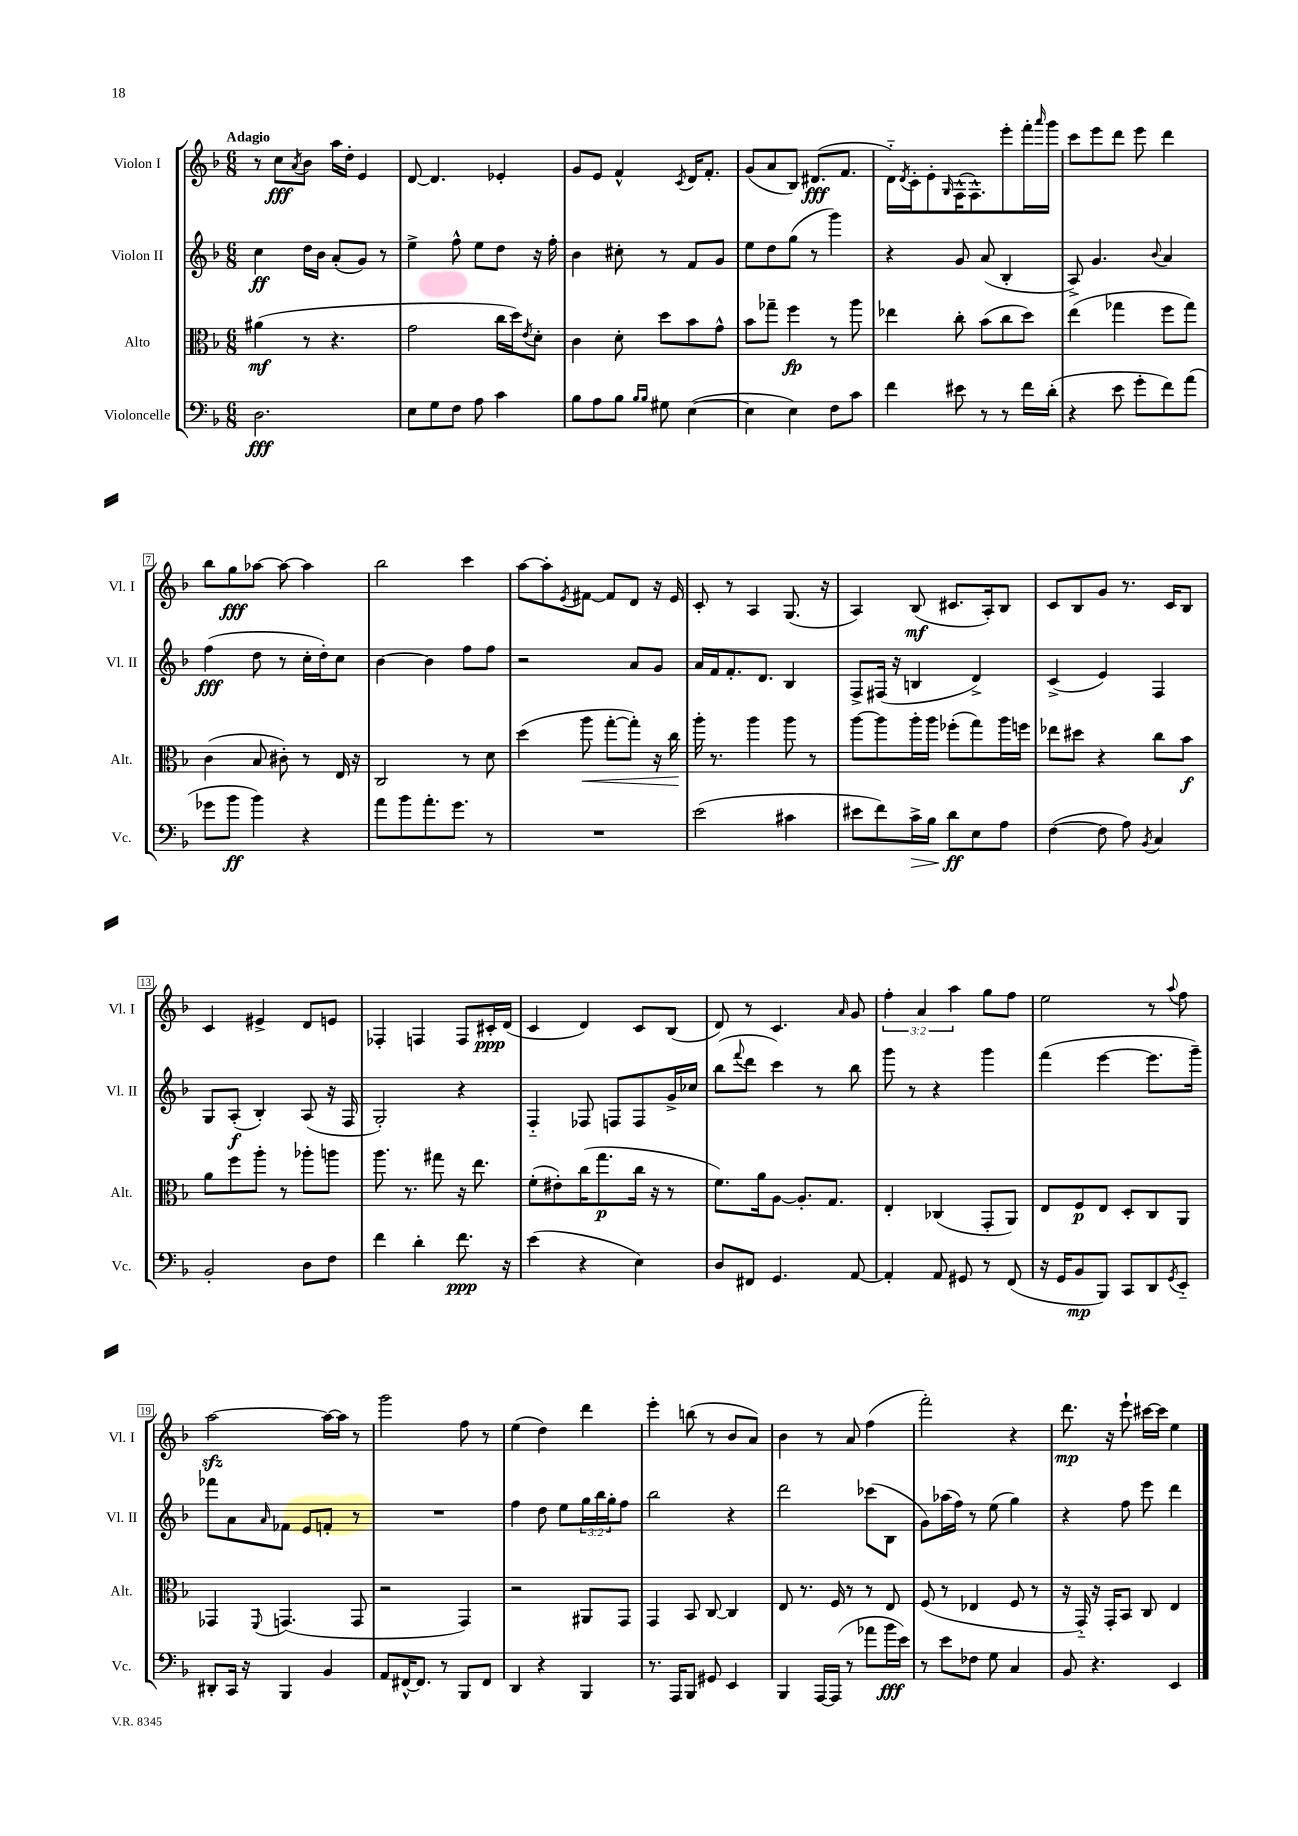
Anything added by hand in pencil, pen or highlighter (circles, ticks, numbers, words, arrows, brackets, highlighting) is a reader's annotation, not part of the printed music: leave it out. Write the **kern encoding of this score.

**kern	**dynam	**kern	**dynam	**kern	**dynam	**kern	**dynam
*part4	*part4	*part3	*part3	*part2	*part2	*part1	*part1
*staff4	*staff4	*staff3	*staff3	*staff2	*staff2	*staff1	*staff1
*I"Violoncelle	*	*I"Alto	*	*I"Violon II	*	*I"Violon I	*
*I'Vc.	*	*I'Alt.	*	*I'Vl. II	*	*I'Vl. I	*
*clefF4	*	*clefC3	*	*clefG2	*	*clefG2	*
*k[b-]	*	*k[b-]	*	*k[b-]	*	*k[b-]	*
*M6/8	*	*M6/8	*	*M6/8	*	*M6/8	*
=1	=1	=1	=1	=1	=1	=1	=1
!	!	!	!	!	!	!LO:TX:a:B:t=Adagio	!
2.D\	fff	(4a#X\	mf	4cc\	ff	8r	.
.	.	.	.	.	.	8cc\L	fff
.	.	.	.	.	.	8qa/	.
.	.	8r	.	16dd\LL	.	8b-\J	.
.	.	.	.	16b-\JJ	.	.	.
.	.	4.r	.	(8a'/L	.	16aa\LL	.
.	.	.	.	.	.	16dd'\JJ	.
.	.	.	.	8g/J)	.	4e/	.
.	.	.	.	8r	.	.	.
=2	=2	=2	=2	=2	=2	=2	=2
8E\L	.	2g\	.	4ee^\	.	[8d/	.
8G\	.	.	.	.	.	4.d/]	.
8F\J	.	.	.	8ff^^\	.	.	.
8A\	.	.	.	8ee\L	.	.	.
4c\	.	16cc\LL	.	8dd\J	.	4e-X'/	.
.	.	16dd\J)	.	.	.	.	.
.	.	8qe/	.	.	.	.	.
.	.	8d'\J	.	16r	.	.	.
.	.	.	.	16ff'\	.	.	.
=3	=3	=3	=3	=3	=3	=3	=3
8B-\L	.	4c\	.	4b-\	.	8g/L	.
8A\	.	.	.	.	.	8e/J	.
8B-\J	.	8d'\	.	8cc#X'\	.	4f^^/	.
16qqB-/LL	.	.	.	.	.	.	.
16qqB-/JJ	.	.	.	.	.	.	.
8G#X\	.	8dd\L	.	8r	.	.	.
.	.	.	.	.	.	8qc/	.
([4E\	.	8b-\	.	8f/L	.	16d/KL	.
.	.	.	.	.	.	8.f'/J	.
.	.	8g^^\J	.	8g/J	.	.	.
=4	=4	=4	=4	=4	=4	=4	=4
4E\]	.	8b-\L	.	8ee\L	.	(8g/L	.
.	.	8gg-X~\J	.	8dd\	.	8a/	.
4E\)	.	4ff\	fp	(8gg\J	.	8B-/J)	.
.	.	.	.	8r	.	(8.d#X/L	fff
8F\L	.	8r	.	4ggg\)	.	.	.
.	.	.	.	.	.	8.f/J	.
8c\J	.	8aa\	.	.	.	.	.
=5	=5	=5	=5	=5	=5	=5	=5
4f\	.	4ee-X\	.	4r	.	16d\LL)	.
.	.	.	.	.	.	8qd/	.
.	.	.	.	.	.	16c'\J	.
.	.	.	.	.	.	8e'\	.
.	.	.	.	.	.	16qqG/	.
8e#X\	.	8cc'\	.	8g/	.	(16F^^\K	.
.	.	.	.	.	.	8.F^^\)	.
8r	.	(8b-\L	.	(8a/	.	.	.
8r	.	8cc\	.	4B-'/	.	8eee'\	.
16f\LL	.	8dd\J)	.	.	.	16fff'\L	.
.	.	.	.	.	.	16qqaaa/	.
(16d'\JJ	.	.	.	.	.	16ggg\JJ	.
=6	=6	=6	=6	=6	=6	=6	=6
4r	.	(4ee\	.	8A^/)	.	8ccc\L	.
.	.	.	.	4.g/	.	8eee\	.
8e\	.	4gg-X\	.	.	.	8ddd\J	.
8g'\L	.	.	.	.	.	8eee\	.
.	.	.	.	8qqb-/	.	.	.
8f\)	.	8ff\L	.	4a/	.	4ddd\	.
(8a\J	.	8gg-\J)	.	.	.	.	.
!!LO:LB:g=z
=7	=7	=7	=7	=7	=7	=7	=7
8g-X\L	.	(4c\	.	(4ff\	fff	8bb-\L	.
8b-\J	ff	.	.	.	.	8gg\	fff
4b-\)	.	8B-/	.	8dd\	.	[8aa-X\J	.
.	.	8c#X'\)	.	8r	.	8aa-\_	.
4r	.	8r	.	16cc'\LL	.	4aa-\]	.
.	.	.	.	16dd'\J)	.	.	.
.	.	16E/	.	8cc\J	.	.	.
.	.	16r	.	.	.	.	.
=8	=8	=8	=8	=8	=8	=8	=8
8a\L	.	2C/	.	[4b-\	.	2bb-\	.
8b-\	.	.	.	.	.	.	.
8.a'\	.	.	.	4b-\]	.	.	.
8.g\J	.	.	.	.	.	.	.
.	.	8r	.	8ff\L	.	4ccc\	.
8r	.	8d\	.	8ff\J	.	.	.
=9	=9	=9	=9	=9	=9	=9	=9
2.r	.	(4dd\	.	2r	.	[8aa\L	.
.	.	.	.	.	.	8aa'\]	.
.	.	.	.	.	.	8qe/	.
!	!	!	!LO:HP:b	!	!	!	!
.	.	8aa\	<	.	.	[8f#X\J	.
.	.	[8gg'\L	.	.	.	8f#/L]	.
.	.	8gg'\J])	.	8a/L	.	8d/J	.
.	.	16r	.	8g/J	.	16r	.
.	.	16cc\	.	.	.	16e/	.
.	.	.	[	.	.	.	.
=10	=10	=10	=10	=10	=10	=10	=10
(2e\	.	16aa'\	.	16a/LL	.	8c'/	.
.	.	8.r	.	16f/J	.	.	.
.	.	.	.	8.f'/	.	8r	.
.	.	4aa\	.	.	.	4A/	.
.	.	.	.	8.d/J	.	.	.
4c#X\	.	8aa\	.	4B-/	.	(8.G/	.
.	.	8r	.	.	.	.	.
.	.	.	.	.	.	16r	.
=11	=11	=11	=11	=11	=11	=11	=11
8e#X\L	.	[8aa\L	.	8F^/L	.	4A/)	.
8f\)	.	8aa\]	.	(16F#X/Jk	.	.	.
.	.	.	.	16r	.	.	.
!	!LO:HP:b	!	!	!	!	!	!
16c^\L	>	16aa'\L	.	4Bn/	.	(8B-/	mf
16B-\JJ	.	16aa\JJ	.	.	.	.	.
8d\L	ff	(8ff-X'\L	.	.	.	8.c#X/L	.
8E\	]	8gg\)	.	4d^/)	.	.	.
.	.	.	.	.	.	16A'/k)	.
8A\J	.	16aa\L	.	.	.	8B-/J	.
.	.	16ffn\JJ	.	.	.	.	.
=12	=12	=12	=12	=12	=12	=12	=12
([4F\	.	8ee-X\L	.	(4c^/	.	8c/L	.
.	.	8dd#X\J	.	.	.	8B-/	.
8F\]	.	4r	.	4e/)	.	8g/J	.
8A\)	.	.	.	.	.	8.r	.
8qBB-/	.	.	.	.	.	.	.
4C/	.	8cc\L	.	4F/	.	.	.
.	.	.	.	.	.	16c/KL	.
.	.	8b-\J	f	.	.	8B-/J	.
!!LO:LB:g=z
=13	=13	=13	=13	=13	=13	=13	=13
2BB-'/	.	8a\L	.	8G/L	.	4c/	.
.	.	8ff\	.	(8A'/J	f	.	.
.	.	8aa'\J	.	4B-'/)	.	4e#X^/	.
.	.	8r	.	.	.	.	.
8D\L	.	8aa-X'\L	.	(8A/	.	8d/L	.
8F\J	.	8aan\J	.	16r	.	8en/J	.
.	.	.	.	16F/	.	.	.
=14	=14	=14	=14	=14	=14	=14	=14
4f\	.	8.aa\	.	2G'/)	.	4F-X'/	.
.	.	8.r	.	.	.	.	.
4d'\	.	.	.	.	.	4Fn/	.
.	.	8gg#X\	.	.	.	.	.
8.f\	ppp	16r	.	4r	.	8F/L	.
.	.	8.ee\	.	.	.	.	.
.	.	.	.	.	.	16c#X'/L	ppp
16r	.	.	.	.	.	(16d/JJ	.
=15	=15	=15	=15	=15	=15	=15	=15
(4e\	.	(8f'\L	.	4F/	.	4c/	.
.	.	8e#X'\)	.	.	.	.	.
4r	.	(16cc\K	.	8F-X/	.	4d/)	.
.	.	8.gg\	p	.	.	.	.
.	.	.	.	8Fn/L	.	.	.
4E\)	.	16cc\Jk	.	8F/	.	8c/L	.
.	.	16r	.	.	.	.	.
.	.	8r	.	16g^/L	.	(8B-/J	.
.	.	.	.	16cc-X/JJ	.	.	.
=16	=16	=16	=16	=16	=16	=16	=16
8D/L	.	8.f\L)	.	(8bb-\L	.	8d/)	.
.	.	.	.	8qqfff/	.	.	.
8FF#X/J	.	.	.	8ddd\J	.	8r	.
.	.	16a\k	.	.	.	.	.
4.GG/	.	[8A\J	.	4ccc\)	.	4.c/	.
.	.	8.A'/L]	.	.	.	.	.
.	.	.	.	8r	.	.	.
.	.	8.G/J	.	.	.	.	.
.	.	.	.	.	.	16qqa/	.
[8AA/	.	.	.	8bb-\	.	8g/	.
=17	=17	=17	=17	=17	=17	=17	=17
4AA'/]	.	4E'/	.	8ggg\	.	6ff'\	.
.	.	.	.	8r	.	.	.
.	.	.	.	.	.	6a/	.
8AA/	.	(4C-X/	.	4r	.	.	.
.	.	.	.	.	.	6aa\	.
8GG#X/	.	.	.	.	.	.	.
8r	.	8GG'/L	.	4ggg\	.	8gg\L	.
(8FF/	.	8AA/J)	.	.	.	8ff\J	.
=18	=18	=18	=18	=18	=18	=18	=18
16r	.	8E/L	.	(4fff\	.	2ee\	.
16GG/KL	.	.	.	.	.	.	.
8BB-/	mp	8F/	p	.	.	.	.
8BBB-/J)	.	8E/J	.	[4eee\	.	.	.
8CC/L	.	8D'/L	.	.	.	.	.
8DD/	.	8C/	.	8.eee\L]	.	8r	.
8qGG/	.	.	.	.	.	8qqaa/	.
8EE/J	.	8AA/J	.	.	.	8ff\	.
.	.	.	.	16ggg~\Jk)	.	.	.
!!LO:LB:g=z
=19	=19	=19	=19	=19	=19	=19	=19
8DD#X'/L	.	4GG-X/	.	8fff-X\L	.	[2aazz\	.
16CC/Jk	.	.	.	8a\	.	.	.
16r	.	.	.	.	.	.	.
.	.	8qqFF/	.	16qqa/	.	.	.
4BBB-/	.	(4.GGn/	.	8f-X\J	.	.	.
.	.	.	.	8e/L	.	.	.
4BB-/	.	.	.	8fn'/J	.	16aa\LL_	.
.	.	.	.	.	.	16aa\JJ]	.
.	.	8GG/	.	8r	.	8r	.
=20	=20	=20	=20	=20	=20	=20	=20
8AA/L	.	2r	.	2.r	.	2ggg\	.
[16FF#X^^/K	.	.	.	.	.	.	.
8.FF#/J]	.	.	.	.	.	.	.
8r	.	.	.	.	.	.	.
8BBB-/L	.	4GG/)	.	.	.	8ff\	.
8FF#/J	.	.	.	.	.	8r	.
=21	=21	=21	=21	=21	=21	=21	=21
4DD/	.	2r	.	4ff\	.	(4ee\	.
4r	.	.	.	8dd\	.	4dd\)	.
.	.	.	.	8ee\L	.	.	.
4BBB-/	.	8AA#X/L	.	24gg\L	.	4ddd\	.
.	.	.	.	24bb-\	.	.	.
.	.	.	.	24gg'\J	.	.	.
.	.	8GG/J	.	8ff\J	.	.	.
=22	=22	=22	=22	=22	=22	=22	=22
8.r	.	4GG/	.	2bb-\	.	4eee'\	.
16AAA/KL	.	.	.	.	.	.	.
8BBB-/J	.	8BB-/	.	.	.	(8bbn\	.
8GG#X/	.	[8C/	.	.	.	8r	.
4EE/	.	4C/]	.	4r	.	8b-/L	.
.	.	.	.	.	.	8a/J)	.
=23	=23	=23	=23	=23	=23	=23	=23
4BBB-/	.	8E/	.	2ddd\	.	4b-\	.
.	.	8.r	.	.	.	.	.
[16AAA/LL	.	.	.	.	.	8r	.
(16AAA/JJ]	.	16F/	.	.	.	.	.
8r	.	8r	.	.	.	8a/	.
8a-X\L	.	8r	.	(8ccc-X\L	.	(4ff\	.
16b-\L	fff	8E/	.	8B-\J	.	.	.
16e\JJ)	.	.	.	.	.	.	.
=24	=24	=24	=24	=24	=24	=24	=24
8r	.	(8F/	.	8g\L)	.	2fff'\)	.
8e\L	.	8r	.	(16aa-X\L	.	.	.
.	.	.	.	16ff\JJ)	.	.	.
8F-X\J	.	4E-X/	.	8r	.	.	.
8G\	.	.	.	(8ee\	.	.	.
4C/	.	8F/	.	4gg\)	.	4r	.
.	.	8r	.	.	.	.	.
=25	=25	=25	=25	=25	=25	=25	=25
8BB-/	.	16r	.	4r	.	8.ddd\	mp
.	.	16GG/)	.	.	.	.	.
4.r	.	16r	.	.	.	.	.
.	.	16GG'/KL	.	.	.	16r	.
.	.	8BB-/J	.	8ff\	.	8eee`\	.
.	.	8C/	.	8eee\	.	[16ccc#X\LL	.
.	.	.	.	.	.	16ccc#\JJ]	.
4EE/	.	4E/	.	4ddd\	.	4ee\	.
==	==	==	==	==	==	==	==
*-	*-	*-	*-	*-	*-	*-	*-
